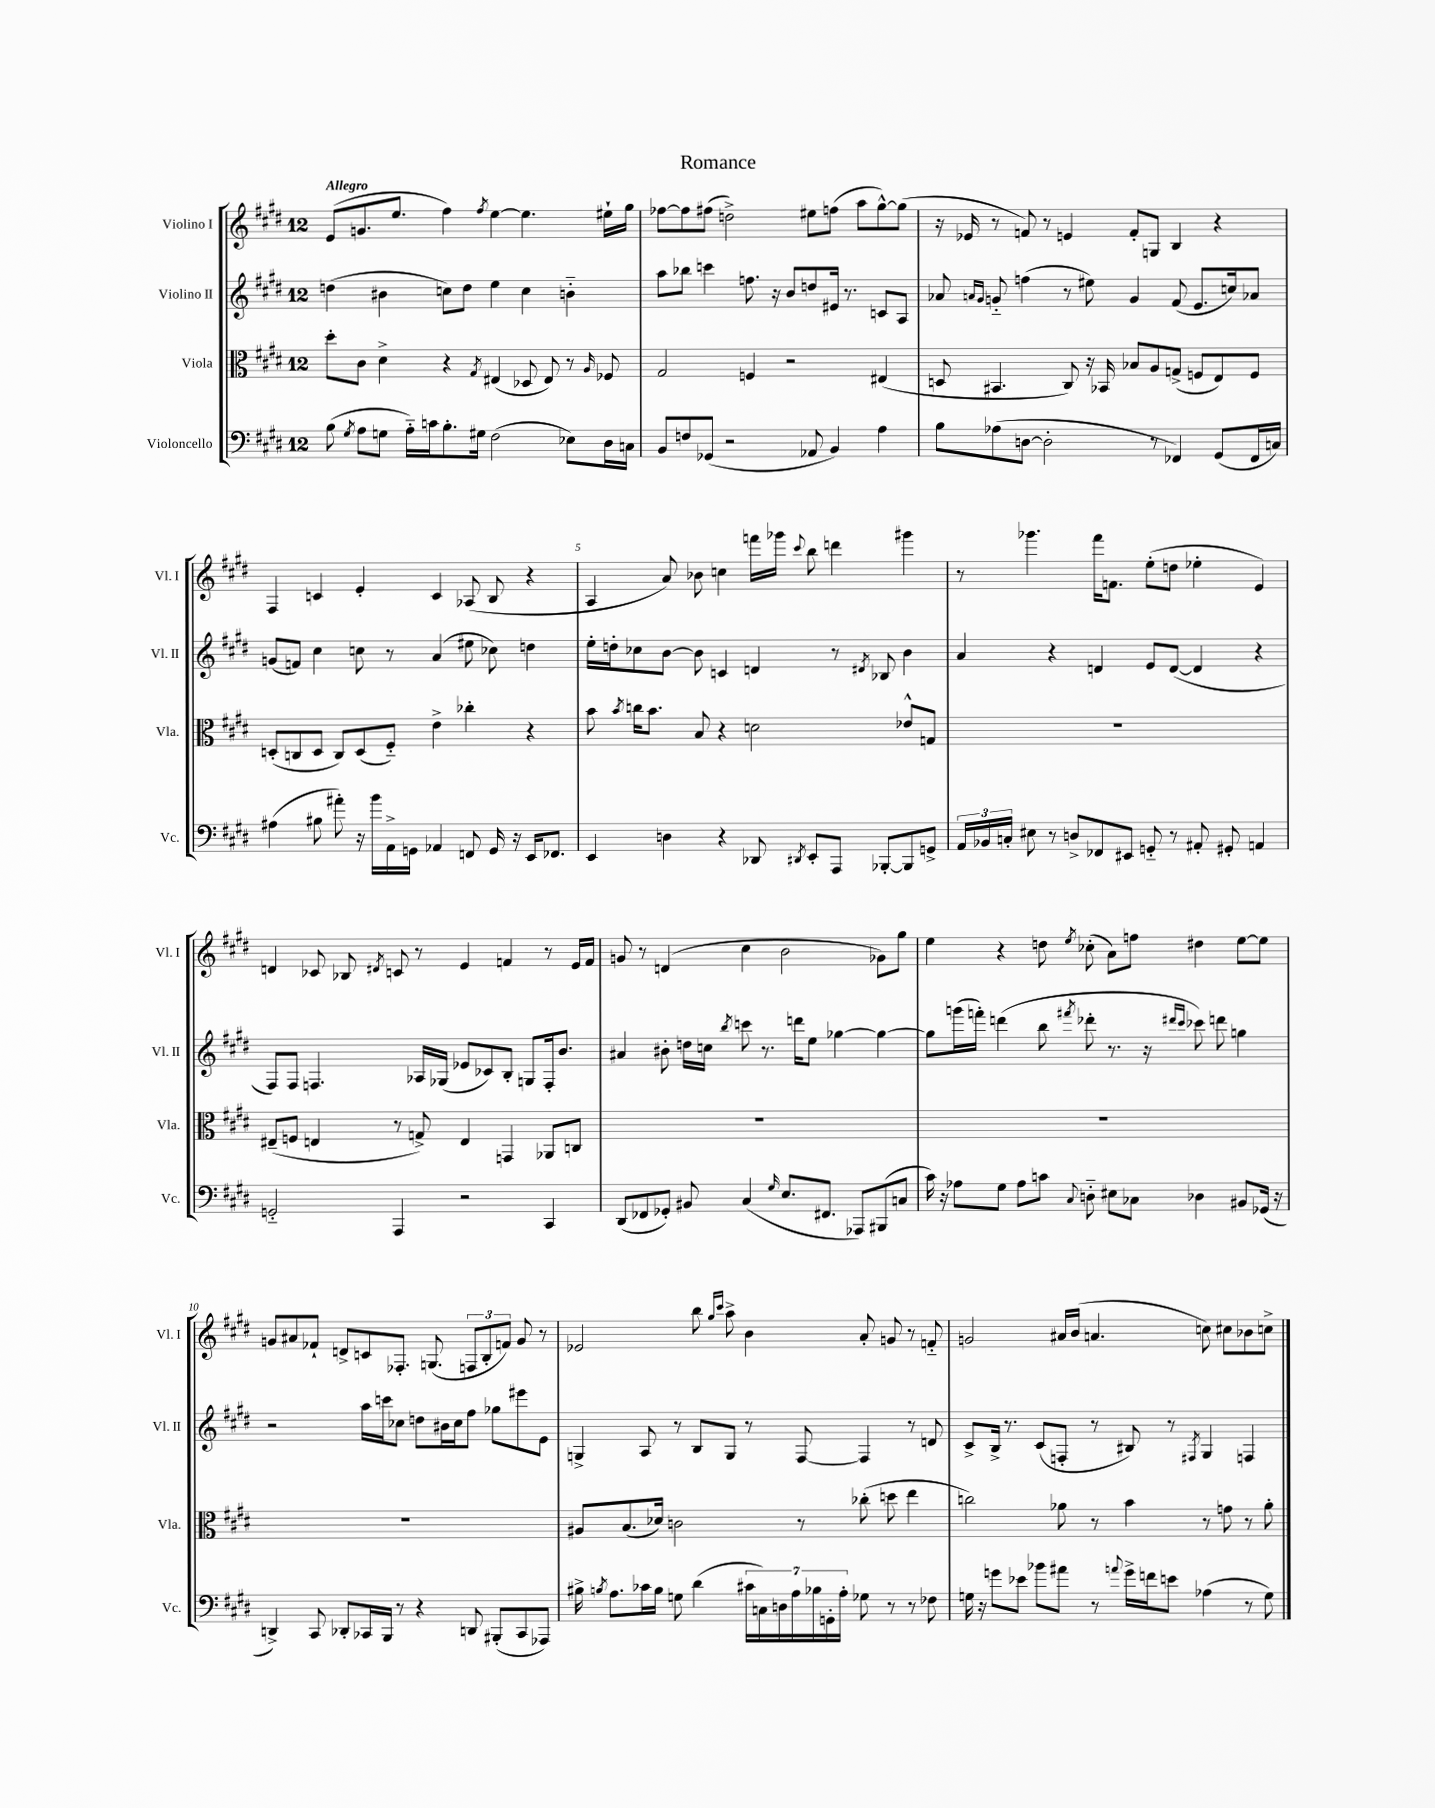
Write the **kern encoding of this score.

**kern	**kern	**kern	**kern
*staff4	*staff3	*staff2	*staff1
*clefF4	*clefC3	*clefG2	*clefG2
*k[f#c#g#d#]	*k[f#c#g#d#]	*k[f#c#g#d#]	*k[f#c#g#d#]
*M12/8	*M12/8	*M12/8	*M12/8
(8B\	8dd#'\L	(4dd\	(8e/L
8qG#/	.	.	.
8A\L	8c#\J	.	8.g/
8G\J	4d#^\	4b#\	.
.	.	.	8.ee/J
16A'~\LL)	.	.	.
16c\J	.	.	.
8.B'\	4r	8cc\L)	4ff#\)
.	.	8dd\J	.
16G#\Jk	.	.	.
.	8qG#/	.	8qff#/
(2F#\	(4E#/	4ee\	[4ee\
.	8D-/	4cc\	4.ee\]
.	8E#/)	.	.
8E-\L)	8r	4b'~\	.
.	16qqA/	.	.
16D#\L	8F-/	.	16ee#`\LL
16C\JJ	.	.	16gg#\JJ
=	=	=	=
8BB/L	2G#/	8aa\L	[8ff-\L
8F/	.	8bb-\J	8ff-\]
(8GG-/J	.	4ccc\	(8ff#\J
2r	.	.	2dd^\)
.	4F/	8.ff\	.
.	.	16r	.
.	2r	8b/L	.
8AA-/	.	8dd/	8ee#\L
4BB/)	.	16e#/Jk	(8ff\J
.	.	8.r	.
.	.	.	8aa\L
4A\	(4E#/	8c/L	[8gg#^^\)
.	.	8A/J	(8gg#\]J
=	=	=	=
8B\L	8D/	8a-/	16r
.	.	.	16e-/
.	.	16qqa/LL	.
.	.	16qqg#/JJ	.
(8A-\	4.BB#/	8g'~/	8r
[8D\J	.	(4ff\	8f/)
2D'\]	.	.	8r
.	8C#/)	8r	4e/
.	16r	8ee#\)	.
.	16BB-/	.	.
.	8B-/L	4g/	8f'/L
8r	8A/	.	8G/J
4FF-/)	(8G^/J	(8f#/	4B/
.	8F/L	8.e/L	.
(8GG#/L	8E/)	.	4r
.	.	16cc/k)	.
16FF-/L	8F/J	8a-/J	.
16C/JJ)	.	.	.
=	=	=	=
(4A#\	(8D'/L	(8g/L	4F#/
.	8C/	8f/J)	.
8B#\	8D/J	4cc#\	4c/
8a#'\)	8C/L)	.	.
16r	(8D/	8cc\	4e'/
16b\LL	.	.	.
16AA^\	8F#'~/J)	8r	.
16GG\JJ	.	.	.
4AA-/	4e^\	(4a/	4c/
8FF/	4cc-'\	8ee#\	(8A-/
16GG/	.	8cc-\)	8B/
16r	.	.	.
16EE/LK	4r	4dd\	4r
8.FF-/J	.	.	.
=	=	=	=
4EE/	8b\	16ee'\LL	4A/
.	.	16dd'\J	.
.	8qb/	.	.
.	16cc\LK	8cc-\	.
.	8.b\J	.	.
4D\	.	[8b\J	8a/)
.	8B/	8b\]	8b-\
4r	4r	4c/	4cc\
8DD-/	2d\	4d/	16fff\LL
.	.	.	16ggg-\JJ
8qDD#/	.	.	8qqccc#/
8EE'/L	.	.	8bb\
8AAA/J	.	8r	4ddd\
.	.	8qd#/	.
[8BBB-'/L	.	8B-/	.
8BBB-/]	8e-^^/L	4b\	4ggg#\
8GG^/J	8G/J	.	.
=	=	=	=
24AA/LL	1.r	4a/	8r
24BB-/	.	.	.
24C'/JJ	.	.	.
8E#\	.	.	4.ggg-\
8r	.	4r	.
8D^/L	.	.	.
8FF-/	.	4d/	16fff#\LK
.	.	.	8.f\J
8EE#/J	.	.	.
8GG'~/	.	8e/L	(8ee'\L
8r	.	([8d/J	8dd\J
8AA#'/	.	4d/]	4ee-'\
8GG#'/	.	.	.
4AA/	.	4r	4e/)
=	=	=	=
2GG'~/	(8E#~/L	8F#/L)	4d/
.	8F/J	8F#/J	.
.	4E/	4.F/	8c-/
.	.	.	8B-/
.	.	.	8qd#/
4AAA/	8r	.	8c/
.	8G^/)	16A-/LL	8r
.	.	(16G-/JJ	.
2r	4E/	8e-/L	4e/
.	.	8c-/)	.
.	4GG/	8B'/J	4f/
.	.	8G/L	.
4CC#/	8AA-/L	16F'/k	8r
.	.	8.b/J	.
.	8C/J	.	16e/LL
.	.	.	16f/JJ
=	=	=	=
(8DD#/L	1.r	4a#/	8g/
8FF-/	.	.	8r
8GG-'/J)	.	8b#'\	(4d/
8BB#/	.	16dd\LL	.
.	.	16cc\JJ	.
.	.	8qbb/	.
(4C#/	.	8ccc\	4cc#\
.	.	8.r	.
16qqG#/	.	.	.
8.E/L	.	.	2b\
.	.	16ddd\LK	.
.	.	8ee\J	.
8.FF#/J	.	.	.
.	.	[4gg-\	.
8AAA-/L)	.	.	.
(8BBB#/	.	4gg-\_	8g-\L)
8C/J	.	.	8gg#\J
=	=	=	=
16c#\)	1.r	8gg-\]L	4ee\
16r	.	.	.
8A-\L	.	(16ggg\L	.
.	.	16fff'\JJ)	.
8G#\J	.	(4ddd\	4r
8A-\L	.	.	.
8c\J	.	8bb\	8dd\
8qqC#/	.	8qfff#/	8qee/
8D'~\	.	8ddd-'\	(8cc-'\
8E#\L	.	8.r	8a\L)
8C-\J	.	.	8ff\J
.	.	16r	.
.	.	16qqddd#/LL	.
.	.	16qqccc#/JJ	.
4D-\	.	8ccc-\)	4dd#\
.	.	8ddd\	.
8BB#/L	.	4gg\	[8ee\L
(16GG-/Jk	.	.	8ee\]J
16r	.	.	.
=	=	=	=
4DD^/)	1.r	2r	8g/L
.	.	.	8a#/
8CC#/	.	.	8f-`/J
8DD-'/L	.	.	8d^/L
16CC-/L	.	16aa\LL	8c/
16BBB/JJ	.	16ccc\J	.
8r	.	8cc-\J	8.F-'/J
4r	.	8dd\L	.
.	.	.	(8.G/
.	.	16b#\L	.
.	.	16cc-\J	.
8DD/	.	8ff#\J	12F/L
.	.	.	12B'/
(8BBB#'/L	.	8gg-\L	.
.	.	.	12f/J)
8CC-/	.	8eee#\	8g/
8AAA-/J)	.	8e\J	8r
=	=	=	=
16B#^\	8A#/L	4G^/	2e-/
8qB/	.	.	.
8.A\L	.	.	.
.	(8.B/	.	.
16c-\L	.	8A/	.
16B\JJ	16d-/Jk)	.	.
8G\	2c\	8r	.
(4d#\	.	8B/L	8bb\
.	.	.	16qqgg#/LL
.	.	.	16qqccc#/JJ
.	.	8G/J	8aa^\
28c#\LL	.	8r	4b\
28C\)	.	.	.
28D\	.	.	.
28A\	.	.	.
.	8r	[8F#/	.
28B-\	.	.	.
28GG'\	.	.	.
28A'\JJ	.	.	.
8G-\	(8cc-'\	4F#/]	8a'/
8r	8dd\	.	8g/
8r	4ee\	8r	8r
8F-\	.	8d/	8f'~/
=	=	=	=
16G\	2cc\)	8c#^/L	2g/
16r	.	.	.
8g\L	.	16B^/Jk	.
.	.	8.r	.
8e-\J	.	.	.
8b-\L	.	(8c#/L	.
8a#\J	8a-\	8F'/J	16a#/LL
.	.	.	(16b/JJ
8r	8r	8r	4.a/
8qqa/	.	.	.
16g^\LL	4b\	8B#/)	.
16f\J	.	.	.
8e\J	.	8r	.
.	.	8qF#/	.
(4A-\	8r	4G#/	8cc\)
.	8g\	.	8cc#\L
8r	8r	4F/	8b-\
8G\)	8a-'\	.	8cc^\J
==	==	==	==
*-	*-	*-	*-
